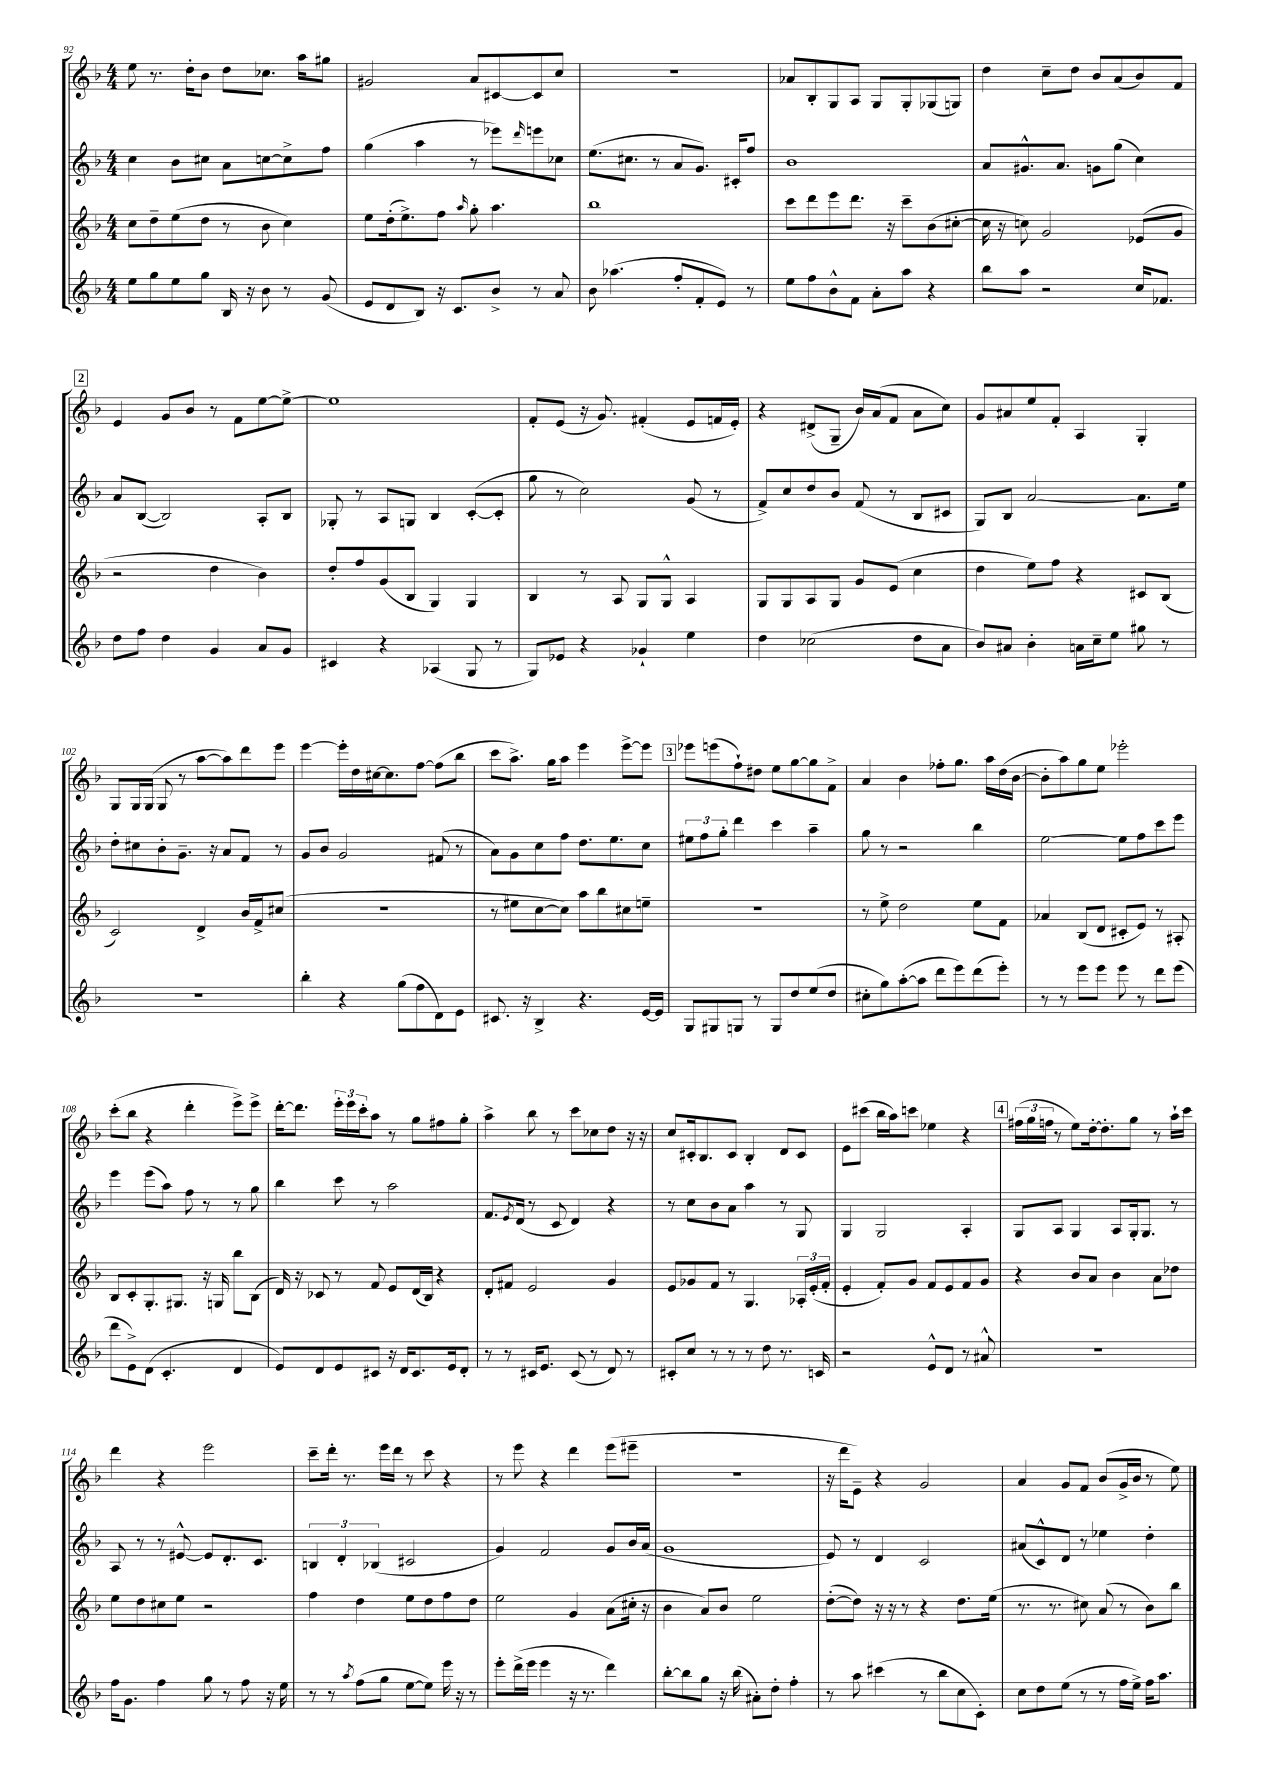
<<
\new StaffGroup <<
\new Staff = "s0" {
    \clef treble \key f \major \numericTimeSignature \time 4/4
    e''8 r8. d''16-. bes'8 d''8 ces''8. a''16 gis''8 |
    gis'2 a'8 cis'8~ cis'8 c''8 |
    R1 |
    aes'8 bes8-. g8 a8 g8 g8-. ges8( g8) |
    d''4 c''8-- d''8 bes'8 a'8( bes'8) f'8 |
    \mark \markup { \box "2" } e'4 g'8 bes'8 r8 f'8 e''8~ e''8~-> |
    e''1 |
    f'8-. e'8( r16 g'8.) fis'4-.( e'8 f'16 e'16-.) |
    r4 dis'8->( g8-- bes'16) a'16( f'8 a'8 c''8) |
    g'8 ais'8 e''8 f'8-. a4 g4-. |
    g8 g16 g16( g8 r8 a''8~ a''8) d'''8 e'''8 |
    e'''4~ e'''16-. d''16 cis''16~ cis''8. f''8~ f''8( bes''8 |
    c'''8 a''8.->) g''16 a''8 e'''4 e'''8~-> e'''8 |
    \mark \markup { \box "3" } ees'''8 e'''8( f''8-!) dis''8 e''8 g''8~ g''8 f'8-> |
    a'4 bes'4 fes''8-. g''8. a''16 d''16( bes'16~ |
    bes'8-. a''8) g''8 e''8 ees'''2-. |
    c'''8-.( bes''8 r4 d'''4-. e'''8->) e'''8-> |
    d'''16~-. d'''8. \tuplet 3/2 { e'''16-. e'''16 c'''16-. } a''8 r8 g''8 fis''8 g''8-. |
    a''4-> bes''8 r8 c'''8 ces''8 d''8 r16 r16 |
    c''8 cis'16-. bes8. cis'8 bes4-. d'8 cis'8 |
    e'8 cis'''8( bes''16 a''16) c'''8 ees''4 r4 |
    \mark \markup { \box "4" } \tuplet 3/2 { fis''16( g''16 f''16 } r8 e''8) d''16~-. d''8.-. g''8 r8 a''16-! c'''16 |
    d'''4 r4 e'''2 |
    c'''8-- d'''16-. r8. e'''16 d'''16 r8 c'''8 r4 |
    r8 e'''8 r4 d'''4 e'''8( eis'''8-- |
    R1 |
    r16 d'''16 e'8--) r4 g'2 |
    a'4 g'8 f'8 bes'8( g'16-> bes'16 r8 e''8) \bar "|." |
}
\new Staff = "s1" {
    \clef treble \key f \major \numericTimeSignature \time 4/4
    c''4 bes'8 cis''8 a'8 c''8~ c''8-> f''8 |
    g''4( a''4 r8 ees'''8) \grace { d'''16 } e'''8 ces''8 |
    e''8.( cis''8. r8 a'8 g'8.) cis'16-. f''8 |
    bes'1 |
    a'8 gis'8.-^ a'8. g'8 g''8( c''4) |
    \mark \markup { \box "2" } a'8 bes8~( bes2) a8-. bes8 |
    ges8-. r8 a8 g8 bes4 c'8~-.( c'8-. |
    g''8 r8 c''2) g'8( r8 |
    f'8->) c''8 d''8 bes'8 f'8( r8 bes8 cis'8 |
    g8) bes8 a'2~ a'8. e''16 |
    d''8-. cis''8 bes'8-. g'8.-- r16 a'8 f'8 r8 |
    g'8 bes'8 g'2 fis'8( r8 |
    a'8) g'8 c''8 f''8 d''8. e''8. c''8 |
    \mark \markup { \box "3" } \tuplet 3/2 { eis''8 f''8 g''8-. } d'''4 c'''4 a''4-- |
    g''8 r8 r2 bes''4 |
    e''2~ e''8 f''8 c'''8 e'''8 |
    e'''4 e'''8( a''8) f''8 r8 r8 g''8 |
    bes''4 c'''8 r8 a''2 |
    f'8. \acciaccatura { e'8 } d'16( r8 c'8 d'4) r4 |
    r8 c''8 bes'8 a'8 a''4 r8 g8 |
    g4 g2 a4-. |
    \mark \markup { \box "4" } g8 a8 g4 a8 g16-. g8. r8 |
    a8 r8 r8 eis'8~-^ eis'8 d'8.-. c'8. |
    \tuplet 3/2 { b4 d'4-. bes4( } cis'2 |
    g'4) f'2 g'8 bes'16 a'16( |
    g'1 |
    e'8) r8 d'4 c'2 |
    ais'8( c'8-^) d'8 r8 ees''4 d''4-. \bar "|." |
}
\new Staff = "s2" {
    \clef treble \key f \major \numericTimeSignature \time 4/4
    c''8 d''8-- e''8( d''8 r8 bes'8 c''4) |
    e''8 d''16-.( e''8.->) f''8 \grace { a''16 } g''8-. a''4. |
    bes''1 |
    c'''8 d'''8 e'''8 d'''8. r16 c'''8-- bes'8( cis''8~-. |
    cis''16 r16 c''8) g'2 ees'8( g'8 |
    \mark \markup { \box "2" } r2 d''4 bes'4) |
    d''8-. f''8 g'8( bes8 g4) g4 |
    bes4 r8 a8 g8 g8-^ a4 |
    g8 g8 a8 g8 g'8 e'8( c''4 |
    d''4 e''8) f''8 r4 cis'8 bes8( |
    c'2) d'4-> bes'16 f'16-> cis''8( |
    R1 |
    r8 eis''8 c''8~ c''8) a''8 bes''8 cis''8 e''8-- |
    \mark \markup { \box "3" } R1 |
    r8 e''8-> d''2 e''8 f'8 |
    aes'4 bes8( d'8 cis'8-. e'8) r8 ais8-. |
    bes8 c'8-. g8.-. gis8. r16 g16 bes''8 bes8( |
    d'16) r16 ces'8 r8 f'8 e'8 d'16( bes16) r4 |
    d'8-. fis'8 e'2 g'4 |
    e'8 ges'8 f'8 r8 g4. \tuplet 3/2 { aes16-. e'16-.( f'16-. } |
    e'4-. f'8-.) g'8 f'8 e'8 f'8 g'8 |
    \mark \markup { \box "4" } r4 bes'8 a'8 bes'4 a'8 des''8 |
    e''8 d''8 cis''8 e''8 r2 |
    f''4 d''4 e''8 d''8 f''8 d''8 |
    e''2 g'4 a'8( cis''16-. r16 |
    bes'4 a'8) bes'8 e''2 |
    d''8~-.( d''8) r16 r16 r8 r4 d''8. e''16( |
    r8. r8. cis''8) a'8( r8 bes'8) bes''8 \bar "|." |
}
\new Staff = "s3" {
    \clef treble \key f \major \numericTimeSignature \time 4/4
    e''8 g''8 e''8 g''8 bes16 r16 bes'8 r8 g'8( |
    e'8 d'8 bes8) r16 c'8. bes'8-> r8 a'8 |
    bes'8 aes''4.( f''8-. f'8-. e'8) r8 |
    e''8 f''8 bes'8-^ f'8 a'8-. a''8 r4 |
    bes''8 a''8 r2 c''16 fes'8. |
    \mark \markup { \box "2" } d''8 f''8 d''4 g'4 a'8 g'8 |
    cis'4 r4 aes4( g8 r8 |
    g8) ees'8 r4 ges'4-! e''4 |
    d''4 ces''2( d''8 a'8 |
    bes'8) ais'8 bes'4-. a'16 c''16-- e''8 gis''8 r8 |
    R1 |
    bes''4-. r4 g''8( f''8 d'8) e'8 |
    cis'8. r16 bes4-> r4. e'16~ e'16 |
    \mark \markup { \box "3" } g8 gis8 g8 r8 g8 d''8 e''8( d''8 |
    cis''8-. g''8) a''8~-.( a''8 d'''8 e'''8) d'''8( e'''8-.) |
    r8 r8 e'''8 e'''8 e'''8 r8 d'''8 e'''8( |
    d'''8 e'8->) d'8( c'4.-. d'4 |
    e'8) d'8 e'8 cis'8 r16 d'16 cis'8. e'16 d'8-. |
    r8 r8 cis'16 e'8. cis'8( r8 d'8) r8 |
    cis'8-. c''8 r8 r8 r8 d''8 r8. c'16 |
    r2 e'8-^ d'8 r8 ais'8-^ |
    \mark \markup { \box "4" } R1 |
    f''16 g'8. f''4 g''8 r8 f''8 r16 e''16 |
    r8 r8 \acciaccatura { a''8 } f''8( g''8 e''8~ e''8) e'''16 r16 r8 |
    e'''8-. d'''16->( e'''16 e'''4 r16 r8. d'''4) |
    bes''8~-. bes''8 g''8 r16 bes''16( ais'8-.) d''8-. f''4-. |
    r8 a''8 cis'''4( r8 bes''8 c''8 c'8-.) |
    c''8 d''8 e''8( r8 r8 f''16 e''16->) f''16 a''8. \bar "|." |
}
>>
>>
\layout { \context { \Score currentBarNumber = #92 } }
